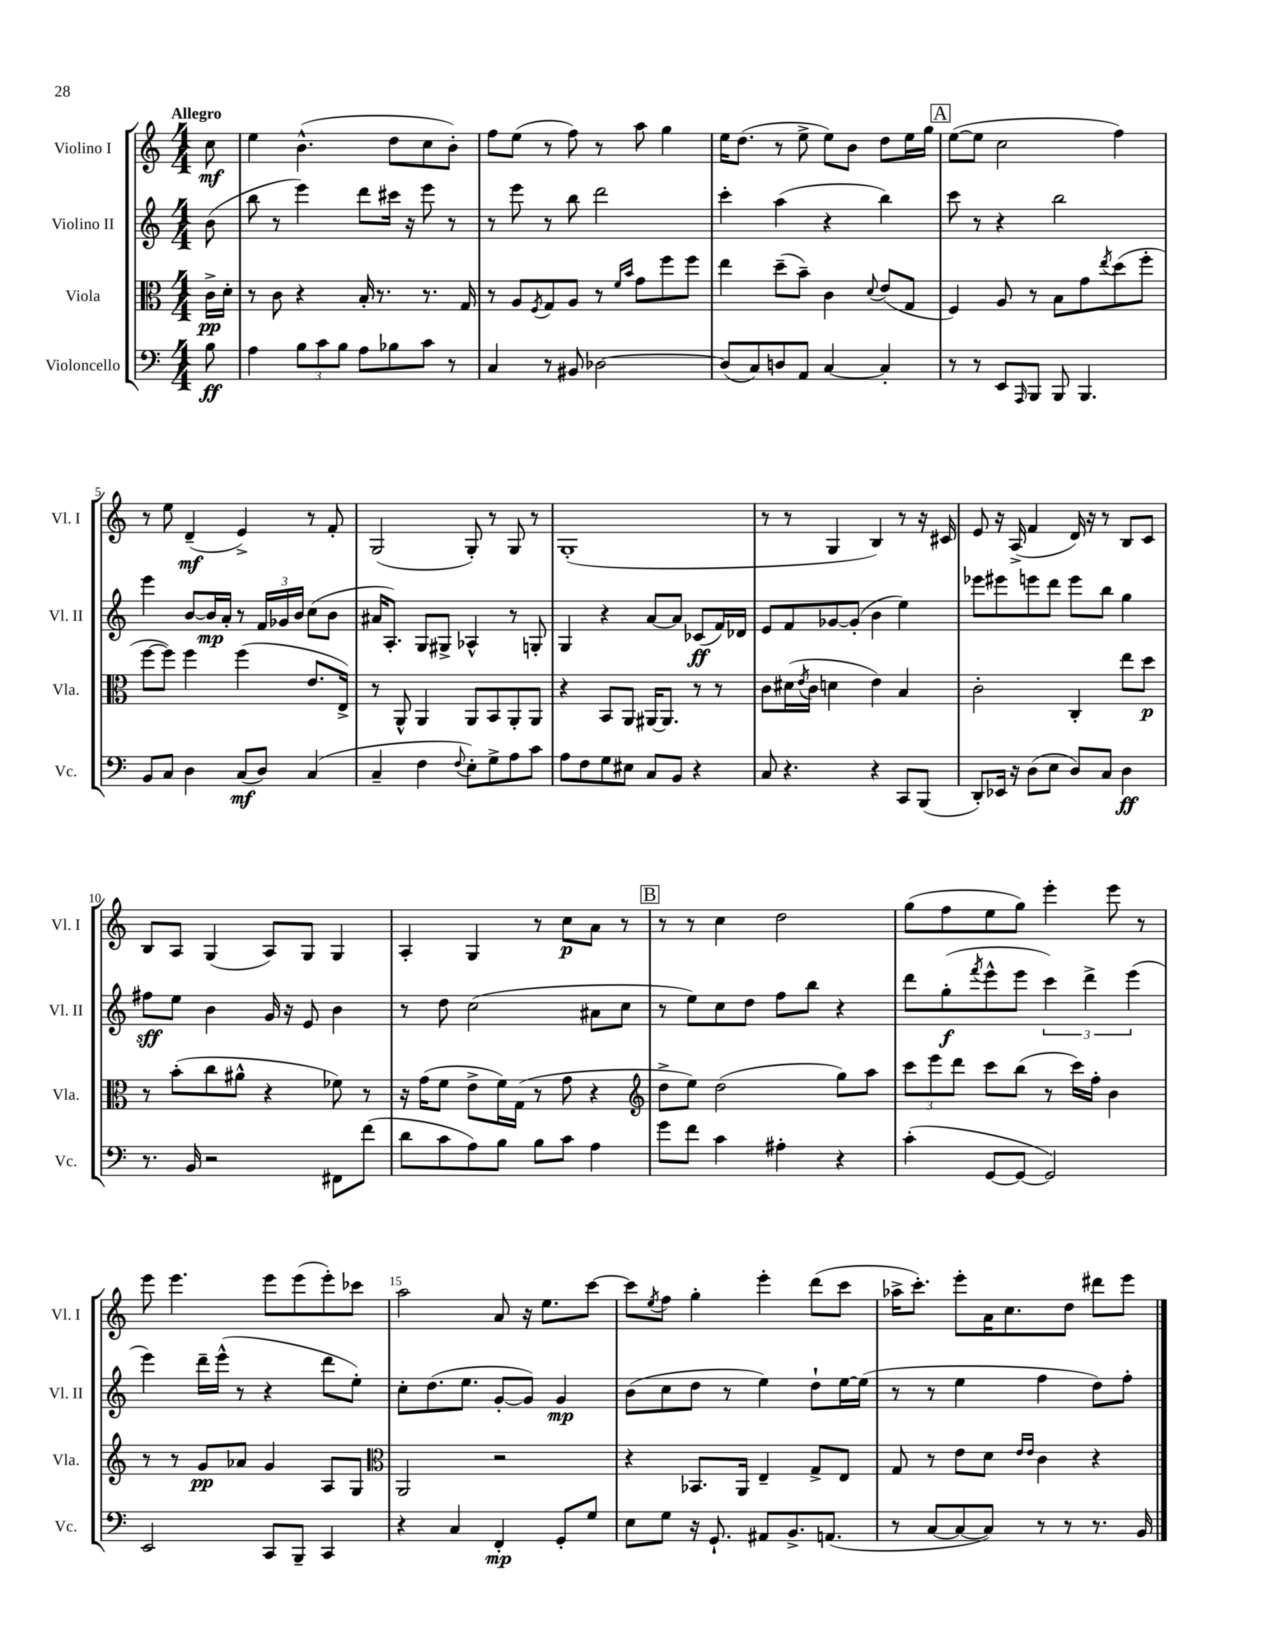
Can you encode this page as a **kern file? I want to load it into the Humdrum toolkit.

**kern	**kern	**kern	**kern
*staff4	*staff3	*staff2	*staff1
*clefF4	*clefC3	*clefG2	*clefG2
*k[]	*k[]	*k[]	*k[]
*M4/4	*M4/4	*M4/4	*M4/4
8B	16c^	(8b	8cc
.	16d'	.	.
=	=	=	=
4A	8r	8bb	4ee
.	8c	8r	.
12B	4r	4eee)	(4.b^^
12c	.	.	.
12B	.	.	.
8A	16B'	8ddd	.
.	8.r	.	.
8B-	.	16ccc#	8dd
.	.	16r	.
8c	8.r	8eee	8cc
8r	.	8r	8b')
.	16G	.	.
=	=	=	=
4C	8r	8r	8ff
.	8A	8eee	(8ee
.	8qF	.	.
8r	8G	8r	8r
8BB#	8A	8bb	8ff)
[2D-	8r	2ddd	8r
.	16qqf	.	.
.	16qqb	.	.
.	8g	.	8aa
.	8ff	.	4gg
.	8ff	.	.
=	=	=	=
(8D-]	4ee	4ccc'	16ee
.	.	.	(8.dd
8C)	.	.	.
8D	(8dd~	(4aa	8r
8AA	8b~)	.	8ee^
[4C	4c	4r	8ee)
.	.	.	8b
.	8qqd	.	.
4C']	(8e	4bb)	8dd
.	8G	.	16ee
.	.	.	16gg
=	=	=	=
8r	4F)	8ccc	([8ee
8r	.	8r	8ee]
8EE	8A	4r	2cc
16qqAAA	.	.	.
8BBB	8r	.	.
8BBB	8B	2bb	.
4.BBB	8g	.	.
.	8qee	.	.
.	(8dd	.	4ff)
.	8ff'	.	.
=	=	=	=
8BB	[8ff	4eee	8r
8C	8ff])	.	8ee
4D	4ff	[8b	(4d~
.	.	16b]	.
.	.	16a'	.
(8C	(4ff	8r	4e^)
8D)	.	24f	.
.	.	24g-	.
.	.	24b	.
(4C	8.e	(8cc	8r
.	.	8b	8f'
.	16E^)	.	.
=	=	=	=
4C~	8r	16a#	(2G
.	.	8.A')	.
.	8AA^^	.	.
4F	4AA	8G	.
.	.	8G#^	.
8qqF	.	.	.
8E')	8AA	4A-^^	8G')
8G^	8BB	.	8r
8A	8AA'	8r	8G
8c	8AA	8G'	8r
=	=	=	=
8A	4r	4G	(1G'
8F	.	.	.
8G	8BB	4r	.
8E#	8AA	.	.
8C	[16AA#	[8a	.
.	8.AA#]	.	.
8BB	.	8a]	.
4r	8r	(8c-	.
.	8r	16f)	.
.	.	16d-	.
=	=	=	=
8C	8c	8e	8r
4.r	(16d#	8f	8r
.	8qe	.	.
.	16c	.	.
.	4d	[8g-	4G
.	.	(8g-']	.
4r	4e)	4b	4B)
8CC	4B	4ee)	8r
(8BBB	.	.	16r
.	.	.	16c#
=	=	=	=
8DD')	2c'	8eee-	8e
16EE-	.	8eee#	16r
16r	.	.	(16A^
(8D	.	8eee	4f
8E	.	8ddd	.
8D)	4C'	8eee	16d)
.	.	.	16r
8C	.	8bb	8r
4D	8ee	4gg	8B
.	8dd	.	8c
=	=	=	=
8.r	8r	8ff#	8B
.	(8b'	8ee	8A
16BB	.	.	.
2r	8cc	4b	(4G
.	8a#^^	.	.
.	4r	16g	8A)
.	.	16r	.
.	.	8e	8G
8FF#	8f-)	4b	4G
(8f	8r	.	.
=	=	=	=
8d	16r	8r	4A'
.	(16g	.	.
8c	8f	8dd	.
8A)	8e^	(2cc	4G
8B	16f)	.	.
.	(16G	.	.
8B	8r	.	8r
8c	8g	.	8cc
4A	4r	8a#	8a
.	.	8cc	8r
=	=	=	=
*	*clefG2	*	*
8g	8dd^	8r	8r
8f	8ee)	8ee)	8r
4c	(2dd	8cc	4cc
.	.	8dd	.
4A#'	.	8ff	2dd
.	.	8bb	.
4r	8gg)	4r	.
.	8aa	.	.
=	=	=	=
(4c'	12ccc	8ddd	(8gg
.	12eee	.	.
.	.	(8gg'	8ff
.	12ddd	.	.
.	.	8qfff	.
[8GG	8ccc	8eee^^	8ee
8GG_	(8bb	8eee	8gg)
2GG])	8r	6ccc)	4eee'
.	16ccc)	.	.
.	.	6ddd^	.
.	16ff'	.	.
.	4b	.	8eee
.	.	(6eee	.
.	.	.	8r
=	=	=	=
2EE	8r	4eee)	8eee
.	8r	.	4.eee
.	8g	16ddd~	.
.	.	(16eee^^	.
.	8a-	8r	.
8CC	4g	4r	8eee
8BBB~	.	.	(8eee
4CC	8A	8ddd	8eee')
.	8G	8ee')	8ccc-
=	=	=	=
*	*clefC3	*	*
4r	2AA	8cc'	2aa
.	.	(8.dd	.
4C	.	.	.
.	.	8.ee	.
4FF'	2r	[8g'	8a
.	.	8g])	16r
.	.	.	8.ee
8GG'	.	4g	.
8G	.	.	[8ccc
=	=	=	=
8E	4r	(8b	8ccc]
.	.	.	8qee
8G	.	8cc	8ff
16r	8.BB-	8dd	4gg'
8.GG`	.	.	.
.	.	8r	.
.	16AA	.	.
8AA#	4E~	4ee)	4eee'
8.BB^	.	.	.
.	8G^	8dd`	(8ddd
(8.AA	.	.	.
.	8E	[16ee	8ccc
.	.	(16ee]	.
=	=	=	=
8r	8G	8r	16aa-^
.	.	.	8.ccc')
[8C	8r	8r	.
8C_	8e	4ee	8eee'
8C])	8d	.	16a
.	.	.	8.cc
.	16qqe	.	.
.	16qqe	.	.
8r	4c	4ff	.
8r	.	.	8dd
8.r	4r	8dd)	8ddd#
.	.	8ff'	8eee
16BB	.	.	.
==	==	==	==
*-	*-	*-	*-
